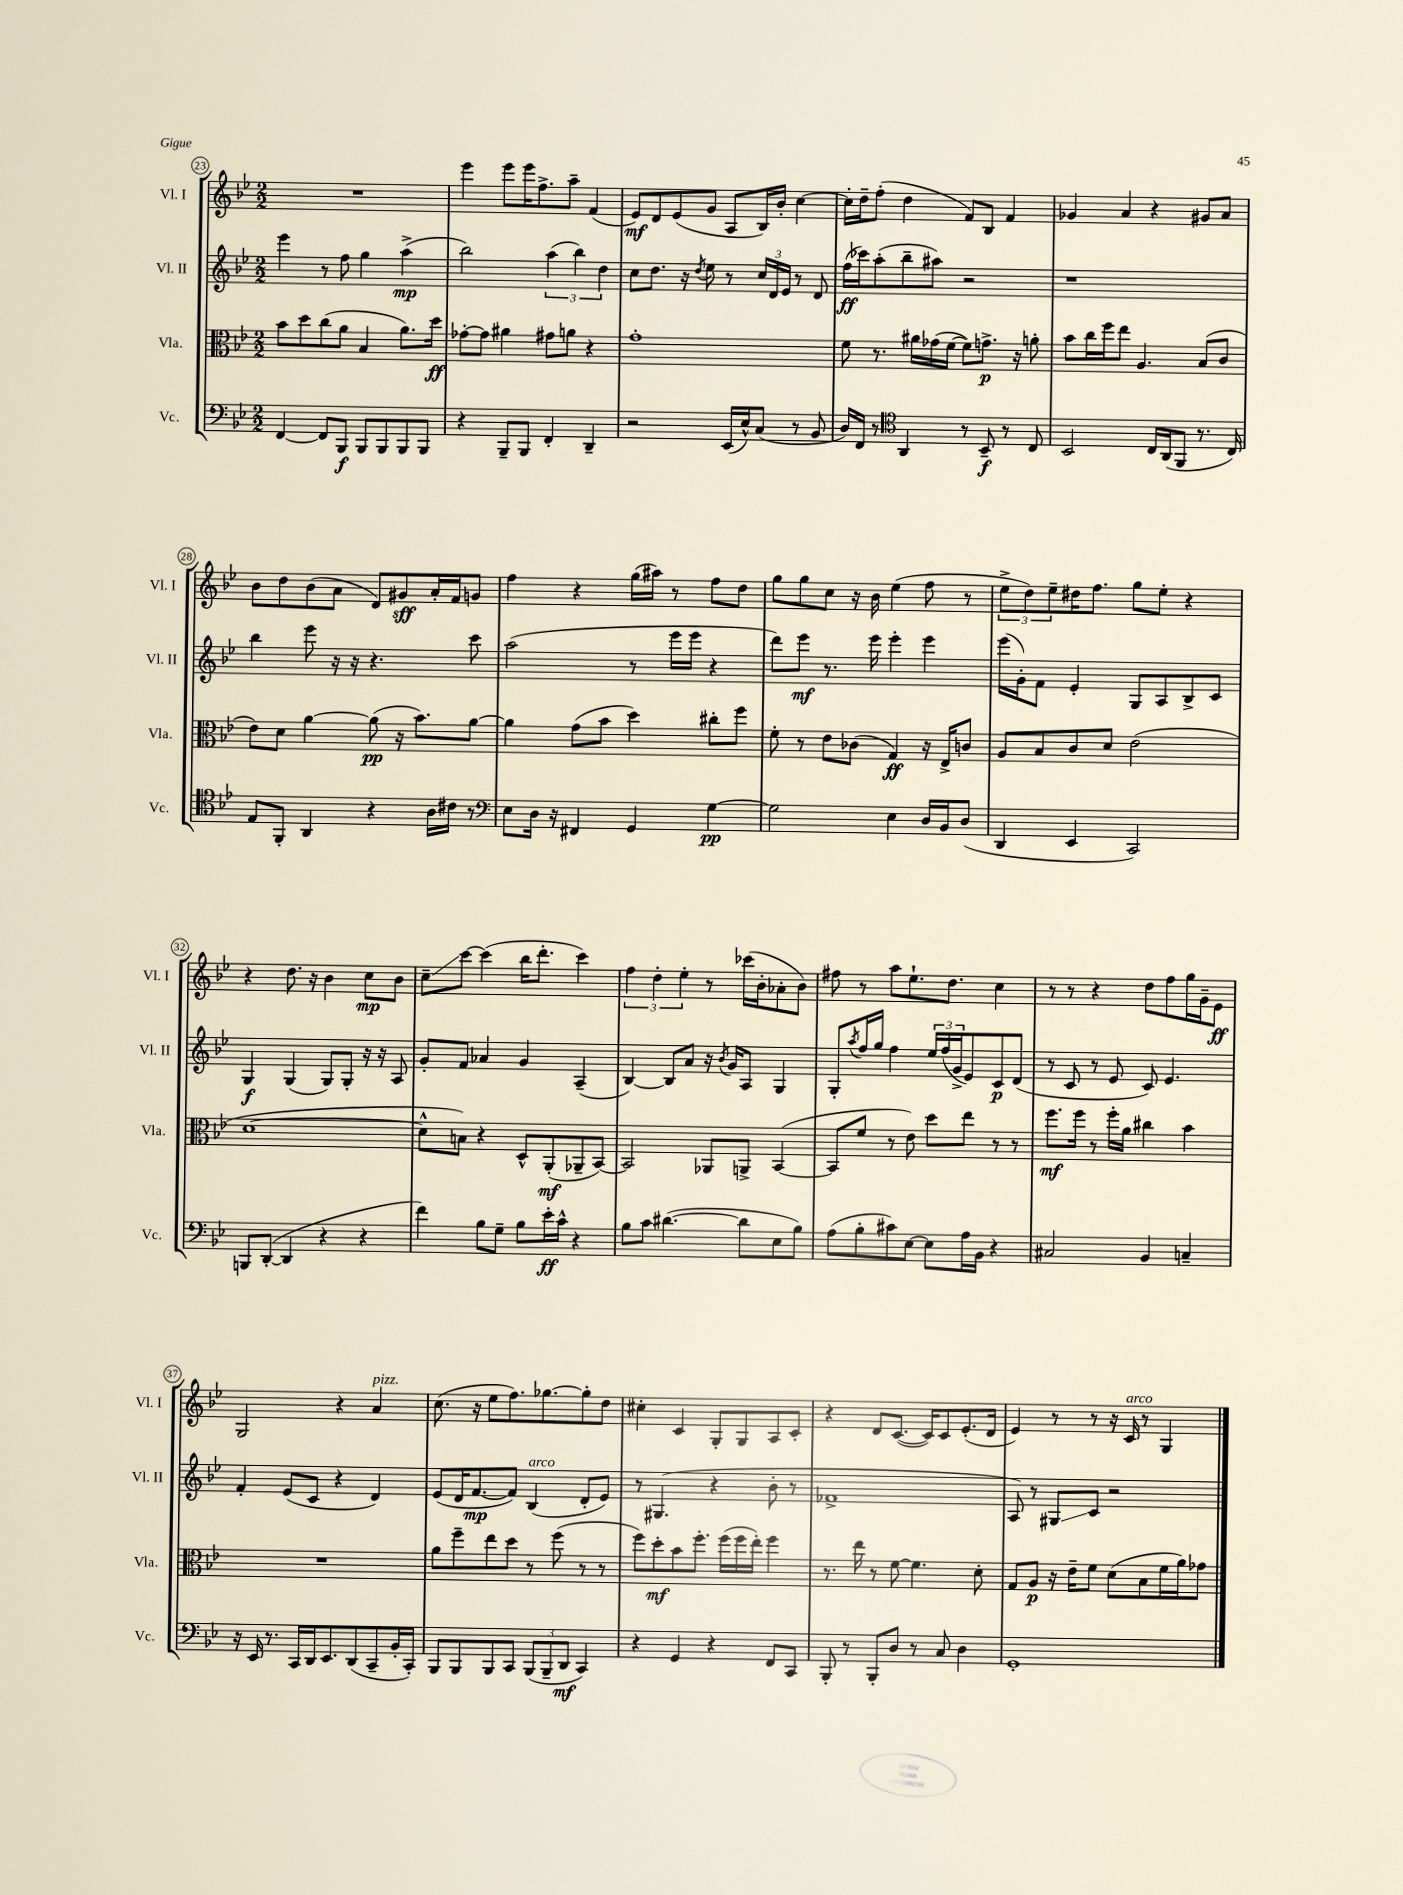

**kern	**kern	**kern	**kern
*staff4	*staff3	*staff2	*staff1
*clefF4	*clefC3	*clefG2	*clefG2
*k[b-e-]	*k[b-e-]	*k[b-e-]	*k[b-e-]
*M2/2	*M2/2	*M2/2	*M2/2
[4FF	8b-	4eee-	1r
.	8dd	.	.
8FF]	(8cc	8r	.
8BBB-	8a	8ff	.
8BBB-	4B-	4gg	.
8BBB-	.	.	.
8BBB-	8.a)	(4aa^	.
8BBB-	.	.	.
.	16dd	.	.
=	=	=	=
4r	[8g-'	2bb-)	4eee-
.	8g-]	.	.
8BBB-~	4a#	.	8eee-
8BBB-	.	.	16eee-
.	.	.	8.ff^
4FF'	8g#	(6aa	.
.	8a	.	8aa~
.	.	6bb-)	.
4DD~	4r	.	(4f
.	.	6dd	.
=	=	=	=
2r	1g'	8cc	8e-)
.	.	8.dd	8d
.	.	.	(8e-
.	.	16r	.
.	.	8qdd	.
.	.	8ee-	8g
(16EE-	.	8r	8A
16E-^^)	.	.	.
(8C	.	24cc	16B-)
.	.	24d	.
.	.	.	16b-'
.	.	24e-	.
8r	.	8r	[4cc
8BB-	.	8d	.
=	=	=	=
16D)	8f	(16ff	16cc']
16FF	.	16ccc-)	16dd~
8r	8.r	(8aa'	(8ff'
*clefC4	*	*	*
4AA	.	8bb-~	4dd
.	16a#	.	.
.	(16g-	8aa#)	.
.	[16f	.	.
8r	8f])	2r	8f)
8BB-~	8.g^	.	8B-
8r	.	.	4f
.	16r	.	.
8C	8a'	.	.
=	=	=	=
2BB-	8b-	1r	4g-
.	16cc	.	.
.	16ff	.	.
.	8ee-	.	4a
.	4.A	.	.
16C	.	.	4r
(16AA	.	.	.
8FF	.	.	.
8.r	(8B-	.	8g#
.	8c	.	8a
16C)	.	.	.
=	=	=	=
8E-	8e-)	4bb-	8b-
8FF'	8d	.	8dd
4AA	[4a	8eee-	(8b-
.	.	16r	8a
.	.	16r	.
4r	(8a]	4.r	8d)
.	16r	.	8g#
.	8.b-)	.	.
16A	.	.	16a'
16c#	.	.	16f
8r	[8a	8ccc	8g
=	=	=	=
*clefF4	*	*	*
8E-	4a]	(2aa	4ff
16D	.	.	.
16r	.	.	.
4FF#	(8g	.	4r
.	8b-	.	.
4GG	4dd)	8r	(16gg
.	.	.	16aa#)
.	.	16eee-	8r
.	.	16eee-	.
[4G	8cc#'	4r	8ff
.	8ff	.	8dd
=	=	=	=
2G]	8f'	8ddd)	8gg
.	8r	8eee-	8gg
.	8e-	8.r	8cc
.	(8c-	.	16r
.	.	16eee-	16b-
4E-	4G)	4eee-'	(4ee-
16D	16r	4eee-	8ff
16BB-	16E-^	.	.
(8D	8c	.	8r
=	=	=	=
4DD	8A	(16eee-	12ee-^
.	.	16g')	.
.	.	.	12dd)
.	8B-	8f	.
.	.	.	12ee-~
4EE-	8c	4e-'	16dd#
.	.	.	8.ff
.	8d	.	.
2CC)	(2e-	8G	8gg
.	.	8A	8ee-'
.	.	8B-^	4r
.	.	8c	.
=	=	=	=
8BBB	[1d	4G	4r
([8DD'	.	.	.
4DD]	.	(4G	8.dd
.	.	.	16r
4r	.	8G)	4b-
.	.	8G'	.
4r	.	16r	8cc
.	.	16r	.
.	.	8A	8b-
=	=	=	=
4f)	8d^^]	8g'	8cc~
.	8B)	8f	[8ccc
8B-	4r	4a-	(4ccc]
8G~	.	.	.
8B-	8D^^	4g	16bb-
.	.	.	8.ddd'
16e-'	(8AA'	.	.
16c^^	.	.	.
4r	8AA-~	(4A~	4ccc)
.	[8BB-)	.	.
=	=	=	=
8B-	2BB-]	[4B-)	6ff
8c	.	.	.
.	.	.	6dd'
([4.d#	.	8B-]	.
.	.	.	6ee-'
.	.	8a	.
.	8AA-	16r	8r
.	.	8qb-	.
.	.	16g	.
8d#]	8AA^	8A	(16ccc-
.	.	.	16b-'
8E-	([4BB-	4G	8a-'
8B-)	.	.	8b-)
=	=	=	=
(8A	8BB-]	8G'	8ff#
.	.	8qaa	.
8B-'	8f	16ff	8r
.	.	16gg	.
8c#)	8r	4ff	8aa
[8E-	8e-)	.	8.ee-`
8E-]	8dd	24ee-	.
.	.	(24ff	.
.	.	.	8.dd
.	.	24g^	.
16A	8ee-	8e-)	.
16BB-	.	.	.
4r	8r	8c	4cc
.	8r	(8d	.
=	=	=	=
2C#	8.ff	8r	8r
.	.	8c	8r
.	16ff	.	.
.	8r	8r	4r
.	16ff'	8e-	.
.	16a	.	.
4BB-	4cc#	8c)	8dd
.	.	4.e-	8ff
4C~	4b-	.	16gg
.	.	.	16g~
.	.	.	8e-
=	=	=	=
16r	1r	4f'	2G
16EE-	.	.	.
8.r	.	.	.
.	.	(8e-	.
16CC	.	.	.
16DD	.	8c	.
8.EE-	.	.	.
.	.	4r	4r
(8DD	.	.	.
8CC~	.	4d)	4a
16BB-'	.	.	.
16CC')	.	.	.
=	=	=	=
8BBB-	8a	(8e-	(8.cc
8BBB-	8ff~	16d	.
.	.	[8.f	16r
8BBB-	8ee-	.	8ee-
8CC	8dd	8f])	8.ff)
(12BBB-	8r	(4B-	.
.	.	.	[8.gg-
12BBB-~	.	.	.
.	(8ff	.	.
12DD	.	.	.
4CC)	8r	8d'	8gg-']
.	8r	8e-)	8dd
=	=	=	=
4r	8ff)	8r	4cc#'
.	8dd'	(4.G#	.
4GG	8b-	.	4c
.	8.ff'	.	.
4r	.	4r	8G'
.	(16ff	.	.
.	16ff	.	8G
.	16ee-')	.	.
8FF	4ff	8b-'	8A
8CC	.	8r	8c'
=	=	=	=
8BBB-'	8.r	1f-^	4r
8r	.	.	.
.	16ee-	.	.
8BBB-'	8r	.	8d
8D	[8f	.	([8.c
8r	4.f]	.	.
.	.	.	16c])
8C	.	.	8c
4D	.	.	(8.e-'
.	8d'	.	.
.	.	.	16d
=	=	=	=
1GG'	8G	8A)	4e-)
.	8A	8r	.
.	16r	8G#	8r
.	16e-~	.	.
.	8f	8c	8r
.	(8d	2r	16r
.	.	.	16c
.	8B-	.	8r
.	16f	.	4G
.	16a)	.	.
.	8g-	.	.
==	==	==	==
*-	*-	*-	*-
